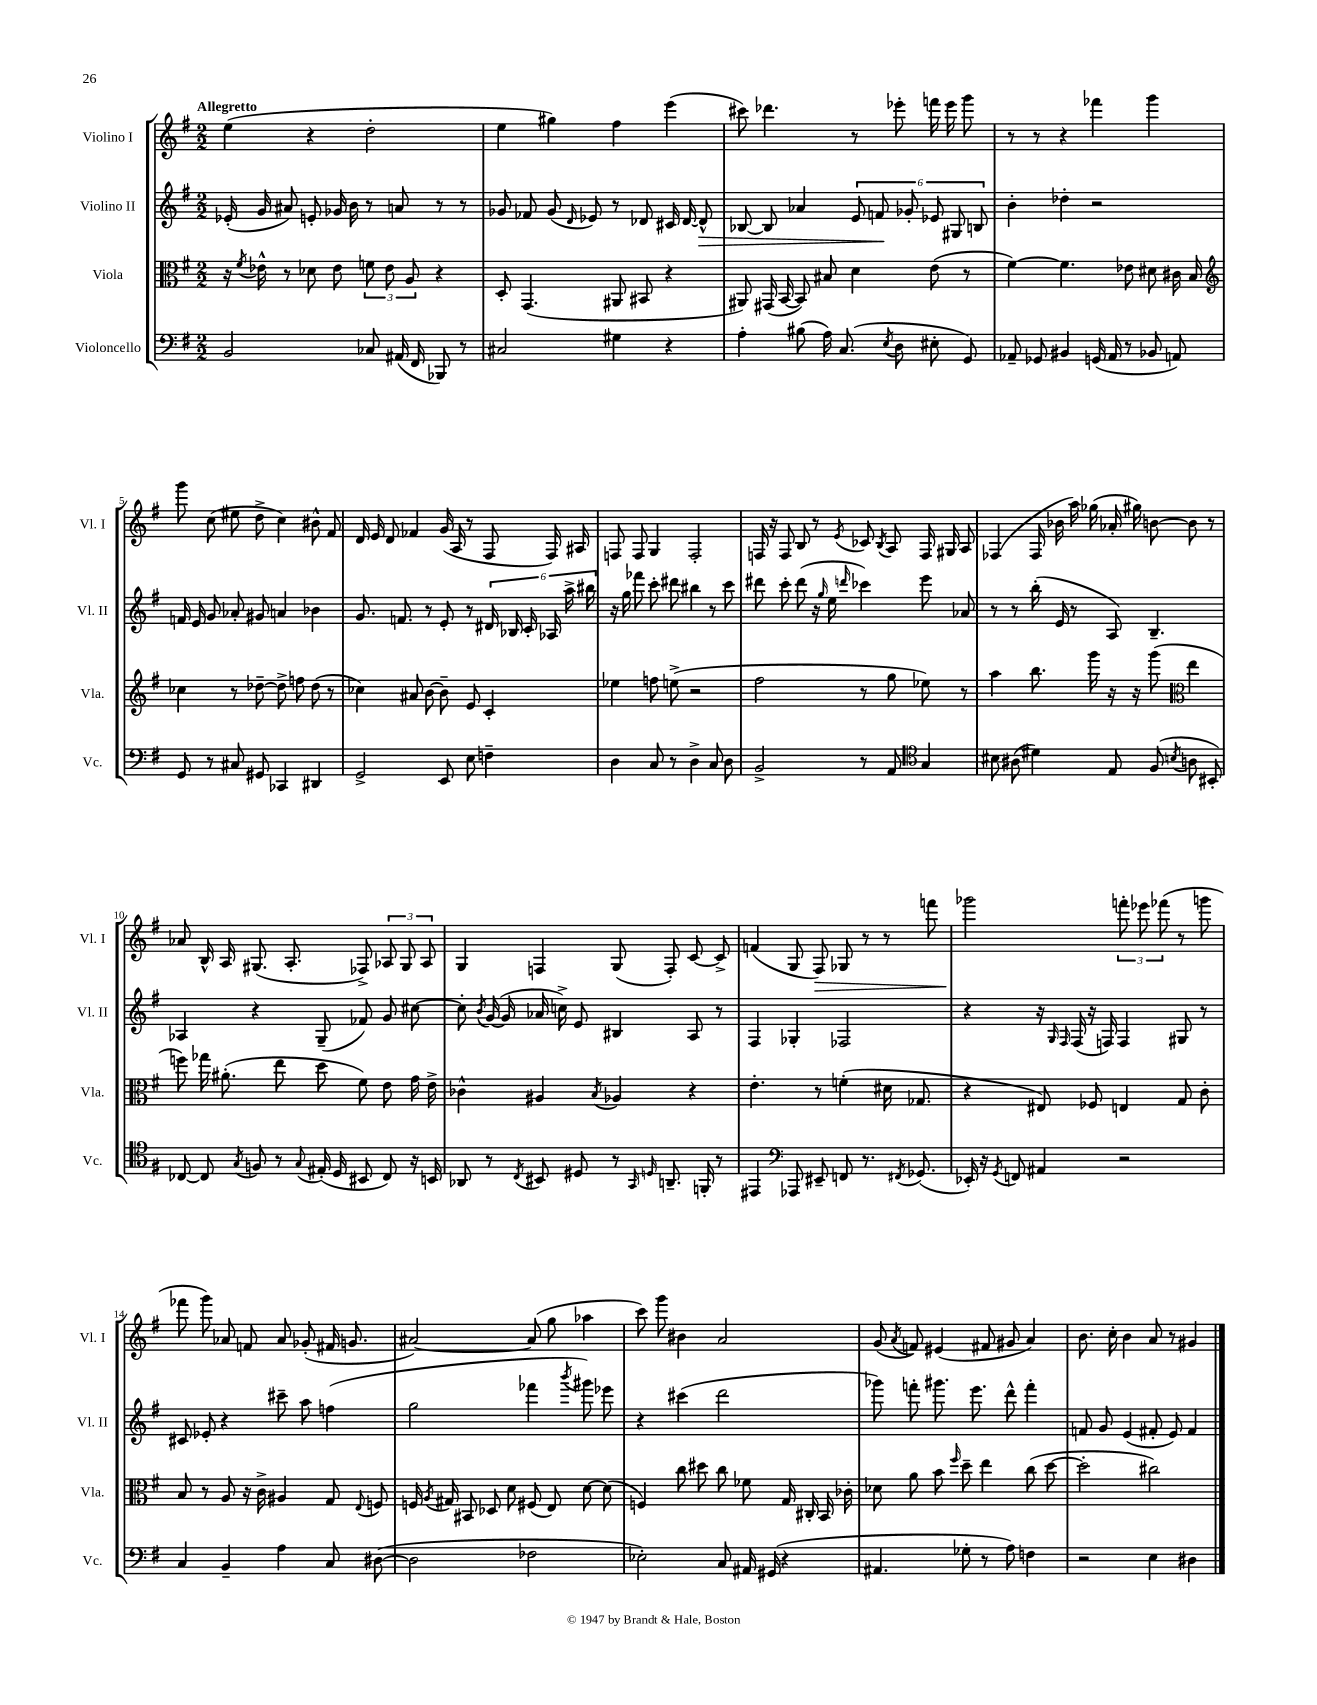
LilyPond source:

<<
\new StaffGroup <<
\new Staff = "s0" \with { instrumentName = "Violino I" shortInstrumentName = "Vl. I" } {
    \clef treble \key g \major \numericTimeSignature \time 2/2 \tempo "Allegretto"
    \autoBeamOff e''4( r4 d''2-. |
    e''4 gis''4) fis''4 e'''4( |
    cis'''8) des'''4. r8 ees'''8-. f'''16 ees'''16 g'''8 |
    r8 r8 r4 fes'''4 g'''4 |
    g'''8 c''8( eis''8 d''8-> c''4) bis'8-^ fis'8 |
    d'16 e'16 d'8 fes'4 g'16( a16 r8 fis8 fis16) ais16 |
    f8 f8 g4 f2-. |
    f16 r16 f8 b8 r8 \acciaccatura { e'8 } ces'8 \acciaccatura { b8 } a8 f16 gis16 a8 |
    fes4( fes16 bes'16 a''16) ges''16( aes'16-. gis''16) b'8~ b'8 r8 |
    aes'8 b16-^ a16 gis8.( a8.-. fes8->) \tuplet 3/2 { aes8 gis8 aes8 } |
    g4 f4 g8( f8-.) c'8~ c'8-> |
    f'4( g8 fis8\>) ges8 r8 r8 f'''8 |
    ges'''2\! \tuplet 3/2 { f'''8-. ees'''8 fes'''8( } r8 g'''8 |
    fes'''8 g'''8) aes'8 f'8 aes'8 ges'8-.( fis'16 g'8. |
    ais'2~) ais'8( g''8 aes''4 |
    c'''8) g'''8 bis'4 a'2 |
    g'8( \acciaccatura { a'8 } f'8) eis'4( fis'8 gis'8 a'4) |
    b'8. c''16-. b'4 a'8 r8 gis'4 \bar "|." |
}
\new Staff = "s1" \with { instrumentName = "Violino II" shortInstrumentName = "Vl. II" } {
    \clef treble \key g \major \numericTimeSignature \time 2/2
    \autoBeamOff ees'16-.( g'16 ais'8) e'8-. ges'16 b'16 r8 a'8 r8 r8 |
    ges'8 fes'8 ges'8( \grace { d'16 } ees'8) r8 des'8 cis'16 des'16~ des'8-^\> |
    bes8~ bes8 aes'4 \tuplet 6/4 { e'8 f'8\! ges'8-. ees'8 gis8 b8 } |
    b'4-. des''4-. r2 |
    f'16 e'16 g'8 aes'8-. gis'8 a'4 bes'4 |
    g'8. f'8. r8 e'8-. r8 \tuplet 6/4 { dis'16 bes16 c'16-. aes16 a''16-> bis''16 } |
    r16 g''16 fes'''8 c'''8-. dis'''8 bis''4 r8 c'''8 |
    dis'''8 c'''8-. dis'''8( r16 \grace { g''16 } e''16 \grace { d'''16 } ces'''4) e'''8 aes'8 |
    r8 r8 b''16-.( e'16 r8 a8) b4.-- |
    aes4 r4 g8--( fes'8) g'8 cis''8~ |
    cis''8-. \acciaccatura { b'8 } g'16~( g'16 aes'16 c''16->) e'8 bis4 a8 r8 |
    fis4 ges4-. fes2 |
    r4 r16 \grace { g16 fis16 } fis16( r16 f16) f4 gis8 r8 |
    cis'8 ees'8-. r4 cis'''8-- a''8 f''4( |
    g''2 fes'''4 \acciaccatura { b'''8 } gis'''8) ees'''8 |
    r4 cis'''4( d'''2 |
    ges'''8) f'''8-. gis'''8. e'''8. d'''8-^ f'''4-. |
    f'8 g'8 e'4( fis'8-. e'8) fis'4 \bar "|." |
}
\new Staff = "s2" \with { instrumentName = "Viola" shortInstrumentName = "Vla." } {
    \clef alto \key g \major \numericTimeSignature \time 2/2
    \autoBeamOff r16 \acciaccatura { fis'8 } ees'16-^ r8 des'8 ees'8 \tuplet 3/2 { f'8 ees'8 a8 } r4 |
    d8-. g,4.( ais,8 bis,8 r4 |
    ais,8) gis,16( b,16~ b,8) bis8 d'4 e'8( r8 |
    fis'4~) fis'4. ees'8 dis'8 cis'16 b16 |
    \clef treble ces''4 r8 des''8~-- des''8-> f''8 des''8( r8 |
    ces''4) ais'8 b'8~ b'8-- e'8 c'4-. |
    ees''4 f''8 e''8->( r2 |
    fis''2 r8 g''8 ees''8) r8 |
    a''4 b''8. g'''16 r16 r16 g'''8( \clef alto e''4 |
    f''8) ges''16 ais'8.-.( e''8 d''8 fis'8) e'8 g'16 e'16-> |
    ces'4-^ ais4 \acciaccatura { b8 } aes4 r4 |
    e'4.-. r8 f'4-.( dis'16 ges8. |
    r4 eis8) fes8 e4 g8 c'8-. |
    b8 r8 a8 r16 c'16-> ais4 g8 \appoggiatura { e8 } f8 |
    f16 \acciaccatura { a8 } gis16 bis,8 des8 d'8 fis8( e8) d'8~ d'8( |
    f4) c''8 dis''8 c''8 fes'8 g16 cis16-. b,16 ces'16-. |
    des'8 a'8 b'8 \grace { fis''16 } d''8-- e''4 c''8( d''8~ |
    d''2-. cis''2) \bar "|." |
}
\new Staff = "s3" \with { instrumentName = "Violoncello" shortInstrumentName = "Vc." } {
    \clef bass \key g \major \numericTimeSignature \time 2/2
    \autoBeamOff b,2 ces8 ais,16( fis,16 bes,,8) r8 |
    cis2 gis4 r4 |
    a4-. bis8( a16) c8.( \acciaccatura { e8 } d8 eis8-. g,8) |
    aes,8-- ges,8 bis,4 g,16( aes,16 r8 bes,8 a,8) |
    g,8 r8 cis8 gis,8 ces,4 dis,4 |
    g,2-> e,8 e8 f4-- |
    d4 c8 r8 d4-> c8 d8 |
    b,2-> r8 a,8 \clef tenor g4 |
    bis8 ais8( dis'4) e8 fis8( \acciaccatura { b8 } a8 bis,8-.) |
    ces8~ ces8 \acciaccatura { g8 } f8 r8 \appoggiatura { g8 } eis16-.( d16 bis,8 ces8) r16 b,16 |
    aes,8 r8 \acciaccatura { c8 } bis,8 dis8 r8 \grace { g,16 d16 } a,8.-- f,16-. r8 |
    eis,4 \clef bass aes,,8 eis,8-- f,8 r8. \acciaccatura { fis,8 } ges,8.( |
    ees,16-.) r16 \acciaccatura { g,8 } f,8 ais,4 r2 |
    c4 b,4-- a4 c8 dis8~( |
    dis2 fes2 |
    ees2-.) c8 ais,16 gis,16( r4 |
    ais,4. ges8-. r8 a8) f4 |
    r2 e4 dis4 \bar "|." |
}
>>
>>
